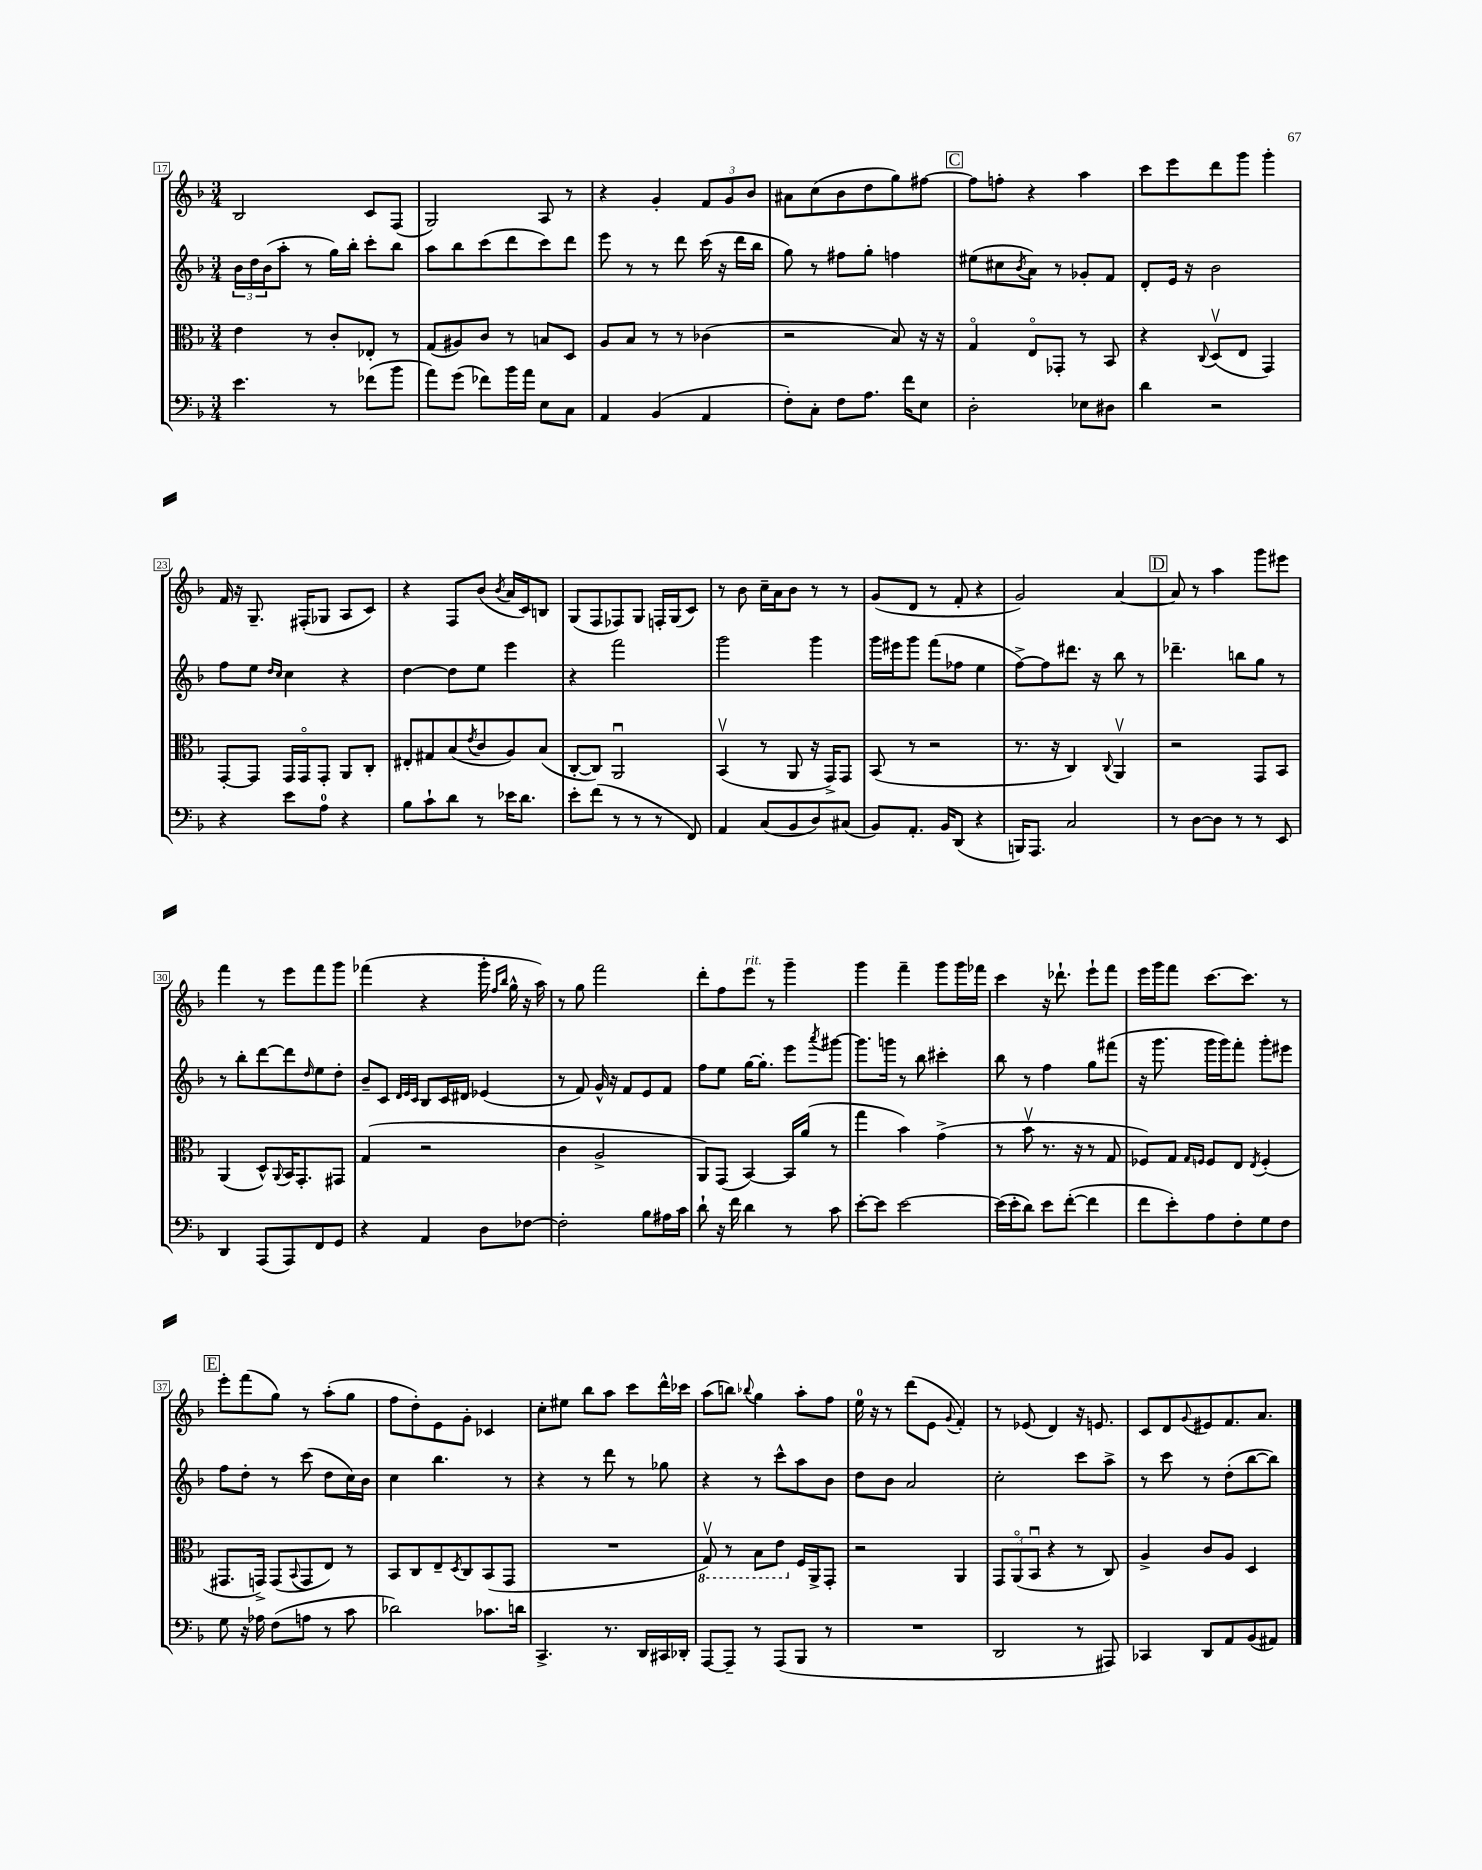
<<
\new StaffGroup <<
\new Staff = "s0" {
    \clef treble \key f \major \numericTimeSignature \time 3/4
    bes2 c'8 f8( |
    g2) a8 r8 |
    r4 g'4-. \tuplet 3/2 { f'8 g'8 bes'8 } |
    ais'8 c''8( bes'8 d''8 g''8) fis''8~ |
    \mark \markup { \box "C" } fis''8 f''8-. r4 a''4 |
    c'''8 e'''8 d'''8 g'''8 g'''4-. |
    f'16 r16 g8.-- fis16-.( ges8 a8 c'8) |
    r4 f8 bes'8( \acciaccatura { bes'8 } a'16 c'16) b8 |
    g8( f8 fes8) g8 f16-. g16( c'8) |
    r8 bes'8 c''16-- a'16 bes'8 r8 r8 |
    g'8( d'8 r8 f'8-. r4 |
    g'2) a'4~ |
    \mark \markup { \box "D" } a'8 r8 a''4 g'''8 eis'''8 |
    f'''4 r8 e'''8 f'''8 g'''8 |
    fes'''4( r4 g'''16-. \grace { f''16 bes''16 } g''16-^ r16 a''16) |
    r8 g''8 f'''2 |
    d'''8-. f''8 e'''8^\markup { \italic "rit." } r8 g'''4-- |
    g'''4 f'''4-- g'''8 g'''16 fes'''16 |
    c'''4 r16 des'''8.-! e'''8-! f'''8 |
    e'''16 g'''16 f'''8 c'''8.~ c'''8. r8 |
    \mark \markup { \box "E" } e'''8-. f'''8( g''8) r8 a''8-.( g''8 |
    f''8 d''8-.) e'8 g'8-. ces'4 |
    c''8-. eis''8 bes''8 a''8 c'''8 d'''16-^ ces'''16 |
    a''8( b''8) \appoggiatura { bes''8 } g''4 a''8-. f''8 |
    e''16-0 r16 r8 d'''8( e'8 \appoggiatura { g'8 } f'4-.) |
    r8 ees'8( d'4) r16 e'8. |
    c'8 d'8 \appoggiatura { g'8 } eis'8 f'8. a'8. \bar "|." |
}
\new Staff = "s1" {
    \clef treble \key f \major \numericTimeSignature \time 3/4
    \tuplet 3/2 { bes'16 d''16 bes'16( } a''8-. r8 g''16) bes''16-. c'''8-. bes''8 |
    a''8 bes''8 c'''8( d'''8 c'''8) d'''8 |
    e'''8 r8 r8 d'''8 c'''16( r16 d'''16 bes''16 |
    g''8) r8 fis''8 g''8-. f''4 |
    \mark \markup { \box "C" } eis''8( cis''8 \acciaccatura { bes'8 } a'8) r8 ges'8-. f'8 |
    d'8-. e'16 r16 bes'2 |
    f''8 e''8 \grace { d''16 c''16 } c''4 r4 |
    d''4~ d''8 e''8 e'''4 |
    r4 f'''2 |
    g'''2 g'''4 |
    g'''16 eis'''16 g'''8 f'''8( fes''8 e''4 |
    f''8~->) f''8 dis'''8. r16 bes''8 r8 |
    \mark \markup { \box "D" } des'''4.-- b''8 g''8 r8 |
    r8 bes''8-. d'''8~ d'''8 \grace { d''16 } e''8 d''8-. |
    bes'8-- c'8 \grace { d'32 e'32 c'32 } bes8 c'16 dis'16 ees'4( |
    r8 f'8) g'16-^ r16 f'8 e'8 f'8 |
    f''8 e''8 g''16~ g''8.-. e'''8 \acciaccatura { a'''8 } gis'''8~ |
    gis'''8. g'''16 r8 bes''8 cis'''4-. |
    bes''8 r8 f''4 g''8 fis'''8( |
    r16 g'''8. g'''16 g'''16) f'''8-. g'''8-. eis'''8 |
    \mark \markup { \box "E" } f''8 d''8-. r8 c'''8( d''8 c''16) bes'16 |
    c''4 bes''4. r8 |
    r4 r8 d'''8 r8 ges''8 |
    r4 r8 c'''8-^ a''8 bes'8 |
    d''8 bes'8 a'2 |
    c''2-. c'''8 a''8-> |
    r8 c'''8 r8 d''8-.( bes''8~ bes''8) \bar "|." |
}
\new Staff = "s2" {
    \clef alto \key f \major \numericTimeSignature \time 3/4
    e'4 r8 c'8-. ees8-. r8 |
    g8( ais8) c'8 r8 b8 d8 |
    a8 bes8 r8 r8 ces'4( |
    r2 bes8) r16 r16 |
    \mark \markup { \box "C" } g4\flageolet e8\flageolet ges,8-. r8 bes,8 |
    r4 \appoggiatura { c8 } d8\upbow( e8 g,4) |
    g,8~-. g,8 g,16 g,16\flageolet g,8-. a,8 c8-. |
    eis8-. gis8 bes8( \acciaccatura { e'8 } c'8 a8) bes8( |
    c8~-. c8) a,2\downbow |
    bes,4\upbow( r8 a,8 r16 g,16->) g,8 |
    bes,8( r8 r2 |
    r8. r16 c4) \appoggiatura { c8 } a,4\upbow |
    \mark \markup { \box "D" } r2 g,8 bes,8 |
    a,4( d8-^) \appoggiatura { a,8 } bes,16 g,8.-. gis,8 |
    g4( r2 |
    c'4 a2-> |
    a,8) g,8( bes,4~) bes,16 a'16( r8 |
    g''4 bes'4) g'4->( |
    r8 bes'8\upbow r8. r16 r8 g8 |
    fes8) g8 \grace { g16 f16 } f8 e8 \acciaccatura { e8 } f4-.( |
    \mark \markup { \box "E" } gis,8. g,16->) g,8( \appoggiatura { bes,8 } g,8 e8) r8 |
    bes,8 c8 e8-- \acciaccatura { d8 } c8 bes,8( g,8 |
    R2. |
    \ottava #-1 g,8\upbow) r8 bes,8 e8 \ottava #0 f16 a,16-> g,8-. |
    r2 a,4 |
    \tuplet 3/2 { g,8 a,8\flageolet( bes,8\downbow } r4 r8 c8) |
    a4-> c'8 a8 d4 \bar "|." |
}
\new Staff = "s3" {
    \clef bass \key f \major \numericTimeSignature \time 3/4
    e'4. r8 fes'8( bes'8 |
    a'8) g'8( fes'8) bes'16 a'16 e8 c8 |
    a,4 bes,4( a,4 |
    f8-.) c8-. f8 a8. f'16 e8 |
    \mark \markup { \box "C" } d2-. ees8 dis8 |
    d'4 r2 |
    r4 e'8 a8-0 r4 |
    bes8 c'8-! d'8 r8 ees'16 d'8. |
    e'8-. f'8( r8 r8 r8 f,8) |
    a,4 c8( bes,8 d8) cis8( |
    bes,8) a,8.-. bes,16 d,8( r4 |
    b,,16) a,,8. c2 |
    \mark \markup { \box "D" } r8 d8~ d8 r8 r8 e,8 |
    d,4 a,,8( a,,8) f,8 g,8 |
    r4 a,4 d8 fes8~ |
    fes2-. bes8 ais16 c'16 |
    d'8-! r16 f'16 d'4 r8 c'8 |
    e'8~-. e'8 e'2~ |
    e'16( e'16-. d'8) e'8 f'8~-.( f'4 |
    f'8 e'8-.) a8 f8-. g8 f8 |
    \mark \markup { \box "E" } g8 r16 aes16 f8( a8 r8 c'8 |
    des'2) ces'8. d'16 |
    c,4.-> r8. d,16 cis,16 des,16-. |
    a,,8~ a,,8-- r8 a,,8( bes,,8 r8 |
    R2. |
    d,2 r8 ais,,8) |
    ces,4 d,8 a,8 bes,8( ais,8) \bar "|." |
}
>>
>>
\layout { \context { \Score currentBarNumber = #17 \override BarNumber.stencil = #(make-stencil-boxer 0.1 0.3 ly:text-interface::print) } }
